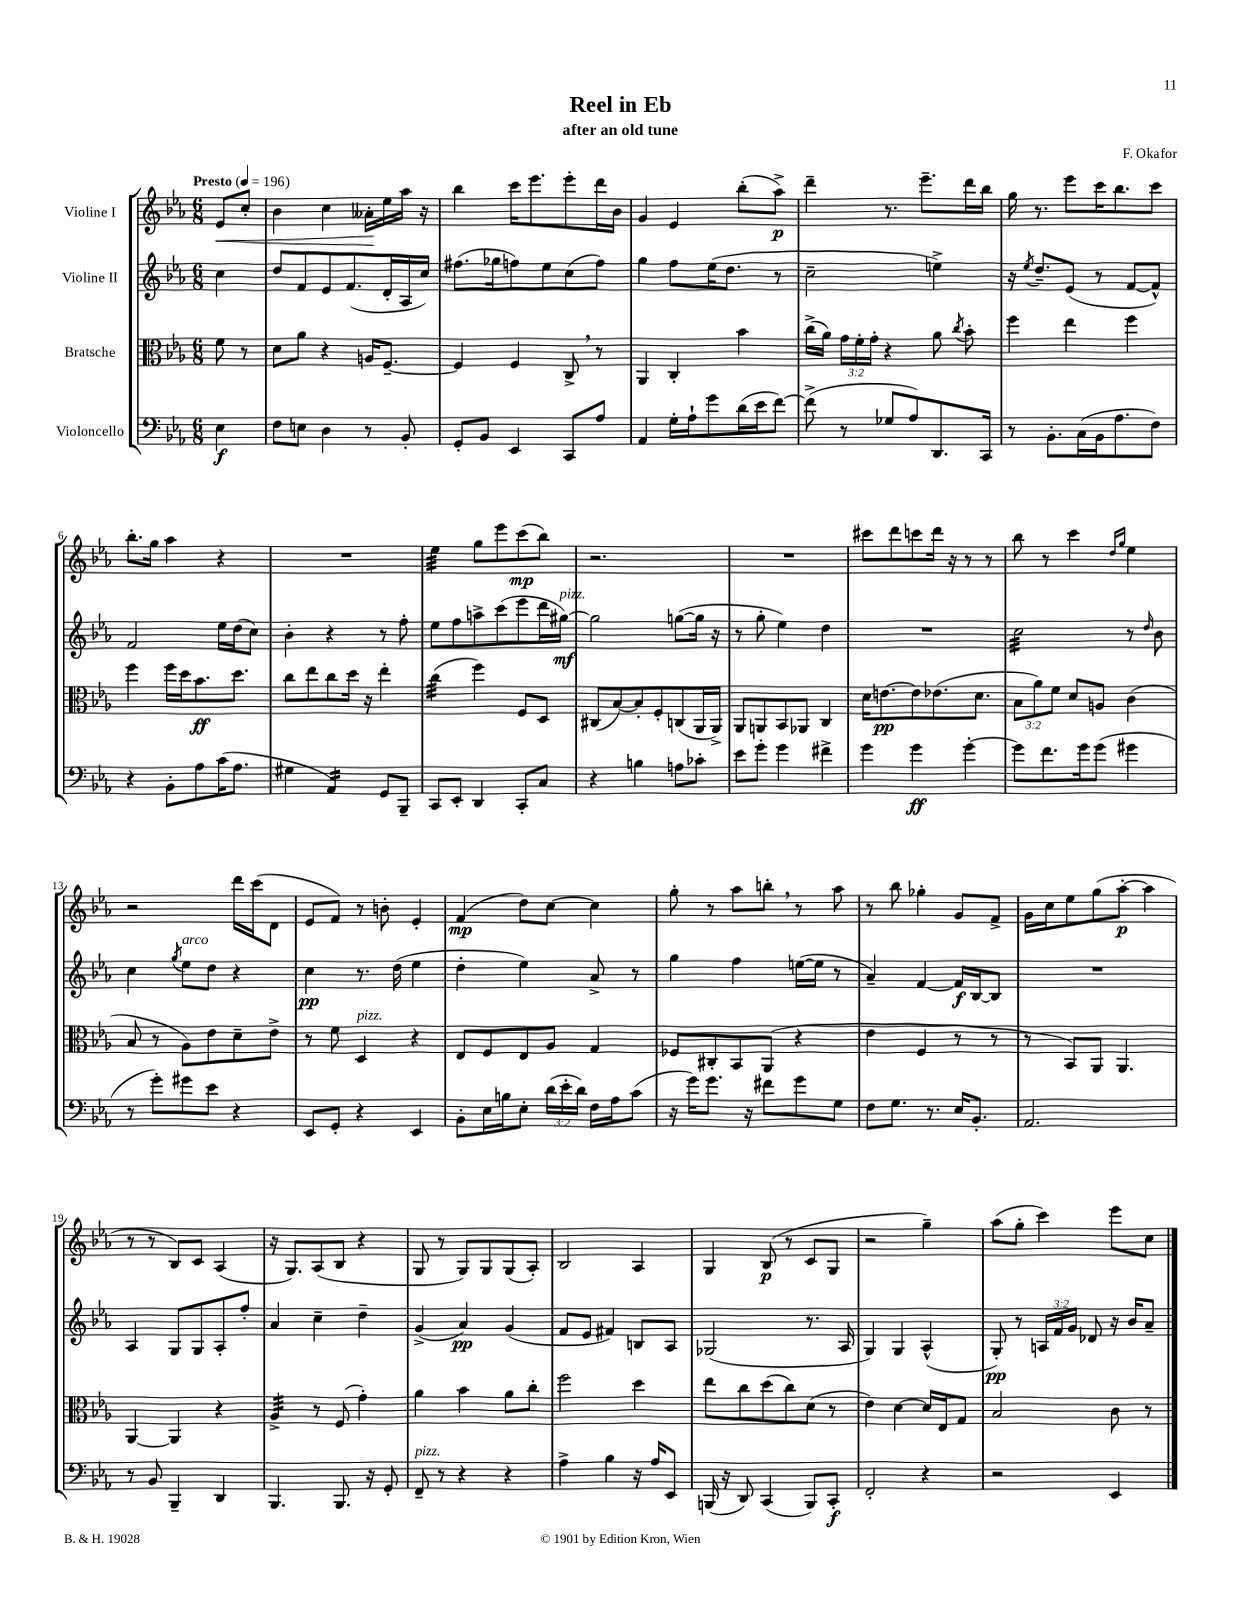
\header { title = "Reel in Eb" composer = "F. Okafor" subtitle = "after an old tune" }
<<
\new StaffGroup <<
\new Staff = "s0" \with { instrumentName = "Violine I" } {
    \clef treble \key ees \major \numericTimeSignature \time 6/8 \partial 4 \tempo "Presto" 4 = 196
    \autoBeamOff ees'8[\< c''8]-. |
    bes'4 c''4 aeses'16[-.\! ees''16 aes''16] r16 |
    bes''4 c'''16[ ees'''8. ees'''8-. d'''16 bes'16] |
    g'4 ees'4 bes''8[-.( aes''8]->\p) |
    d'''4-- r8. ees'''8.[-- d'''16 bes''16] |
    g''16 r8. ees'''8[ c'''16 bes''8. c'''8] |
    bes''8.[-. g''16] aes''4 r4 |
    R2. |
    ees''4:32 g''8[ ees'''8 c'''8\mp( bes''8]) |
    r2. |
    R2. |
    cis'''8[ d'''8 c'''8 d'''16] r16 r8 r8 |
    bes''8 r8 c'''4 \grace { d''16[ g''16] } ees''4 |
    r2 d'''16[ c'''16( d'8] |
    ees'8[ f'8]) r8 b'8-. ees'4-. |
    f'4\mp( d''8[) c''8]~ c''4 |
    g''8-. r8 aes''8[ b''8]-. \breathe r8 aes''8 |
    r8 bes''8 ges''4-. g'8[ f'8]-> |
    g'16[ c''16 ees''8 g''8( aes''8]~-.\p aes''4 |
    r8 r8 bes8[) c'8] aes4( |
    r16 g8.[) aes8( bes8] r4 |
    g8 r8 g8[) g8 g8( aes8]-.) |
    bes2 aes4 |
    g4 bes8\p( r8 c'8[ g8] |
    r2 g''4--) |
    aes''8[( g''8]-. c'''4) ees'''8[ c''8] \bar "|." |
}
\new Staff = "s1" \with { instrumentName = "Violine II" } {
    \clef treble \key ees \major \numericTimeSignature \time 6/8 \override Staff.TupletNumber.text = #tuplet-number::calc-fraction-text \partial 4
    \autoBeamOff c''4 |
    d''8[ f'8 ees'8 f'8.( d'16-. aes16 c''16]) |
    fis''8.[( ges''16 f''8) ees''8 c''8( f''8]) |
    g''4 f''8[ ees''16( d''8.] r8 |
    c''2-- e''4->) |
    r16 \acciaccatura { ees''8 } d''8.[-- ees'8]( r8 f'8[~ f'8]-^) |
    f'2 ees''16[ d''16( c''8]) |
    bes'4-. r4 r8 f''8-. |
    ees''8[ f''8 a''8-> c'''8( ees'''8 d'''16 gis''16]~\mf^\markup { \italic "pizz." }) |
    gis''2 g''8[~( g''16] r16 |
    r8 g''8-. ees''4) d''4 |
    R2. |
    c''2:32 r8 \grace { d''16 } bes'8 |
    c''4 \acciaccatura { g''8 } ees''8[^\markup { \italic "arco" } d''8] r4 |
    c''4\pp r8. d''16( ees''4 |
    d''4-. ees''4) aes'8-> r8 |
    g''4 f''4 e''16[~( e''16] r8 |
    aes'4--) f'4~ f'16[\f bes16~ bes8] |
    R2. |
    aes4 g8[ g8 aes8-. f''8]-. |
    aes'4 c''4-- d''4-- |
    g'4->( aes'4\pp) g'4( |
    f'8[ ees'8] fis'4) b8[ aes8] |
    ges2( r8. aes16 |
    g4) g4 aes4-^( |
    g8-.\pp) r8 \tuplet 3/2 { a16[ f'16 g'16] } des'8 r16 bes'16[ aes'8]-- \bar "|." |
}
\new Staff = "s2" \with { instrumentName = "Bratsche" } {
    \clef alto \key ees \major \numericTimeSignature \time 6/8 \override Staff.TupletNumber.text = #tuplet-number::calc-fraction-text \partial 4
    \autoBeamOff f'8 r8 |
    d'8[ aes'8] r4 a16[ f8.]~-- |
    f4 f4 c8-> \breathe r8 |
    aes,4 c4-. bes'4 |
    c''16[->( aes'16]) \tuplet 3/2 { g'16[ f'16-. g'16]-. } r4 aes'8 \acciaccatura { c''8 } bes'8-. |
    f''4 ees''4 f''4 |
    f''4 f''16[ d''16 bes'8.\ff d''8.] |
    c''8[ ees''8 c''8 d''16] r16 ees''4-. |
    c''4:32( f''4) f8[ d8] |
    cis8[( bes8~) bes8-. f8-. c8( aes,16 aes,16]->) |
    aes,8[ a,8 bes,8 aes,8] c4 |
    d'16[ e'8.~\pp e'8 ees'8.( d'8.] |
    \tuplet 3/2 { bes8[ aes'8) f'8] } d'8[ a8] c'4( |
    bes8 r8 aes8[) ees'8 d'8-- ees'8]-> |
    r8 f'8 d4^\markup { \italic "pizz." } r4 |
    ees8[ f8 ees8 aes8] g4 |
    fes8[ cis8-. bes,8 aes,8]( r4 |
    ees'4 f4 r8 r8 |
    r8 bes,8[) aes,8] aes,4. |
    aes,4~ aes,4 r4 |
    aes4:32-> r8 f8( g'4-.) |
    aes'4 bes'4 aes'8[ c''8]-. |
    f''2 d''4 |
    ees''8[ c''8 d''8( c''8) d'8]( r8 |
    ees'4) d'4~ d'16[ ees16 g8] |
    bes2 c'8 r8 \bar "|." |
}
\new Staff = "s3" \with { instrumentName = "Violoncello" } {
    \clef bass \key ees \major \numericTimeSignature \time 6/8 \override Staff.TupletNumber.text = #tuplet-number::calc-fraction-text \partial 4
    \autoBeamOff ees4\f |
    f8[ e8] d4 r8 bes,8-. |
    g,8[-. bes,8] ees,4 c,8[ aes8] |
    aes,4 g16[-. aes16-! g'8 d'16( ees'16 f'8]~) |
    f'8->( r8 ges8[ aes8) d,8. c,16] |
    r8 bes,8.[-. c16( bes,16 aes8. f8]) |
    r4 bes,8[-. aes8 c'16( aes8.] |
    gis4 aes,4:16) g,8[ bes,,8]-- |
    c,8[ ees,8]-. d,4 c,8[-. c8] |
    r4 b4 a8[ ces'8]-. |
    ees'8[ g'8]-. g'4 fis'4-> |
    g'4 g'4\ff g'4~-. |
    g'8[ f'8. g'16 g'8]( gis'4 |
    r8 g'8[-.) gis'8 ees'8] r4 |
    ees,8[ g,8]-. r4 ees,4 |
    bes,8[-. ees16 b16 ees8]-. \tuplet 3/2 { d'16[( ees'16-. d'16]) } f16[ aes16 c'8]( |
    r16 g'16[) g'8.] r16 fis'8[ g'8 g8] |
    f8[ g8.] r8. ees16[ bes,8.]-. |
    aes,2. |
    r8 bes,8 bes,,4-- d,4 |
    bes,,4. bes,,8. r16 g,8-. |
    f,8--^\markup { \italic "pizz." } r8 r4 r4 |
    aes4-> bes4 r16 aes16[ ees,8] |
    b,,16( r16 d,8) c,4( b,,8[) c,8]-.\f |
    f,2-. r4 |
    r2 ees,4 \bar "|." |
}
>>
>>
